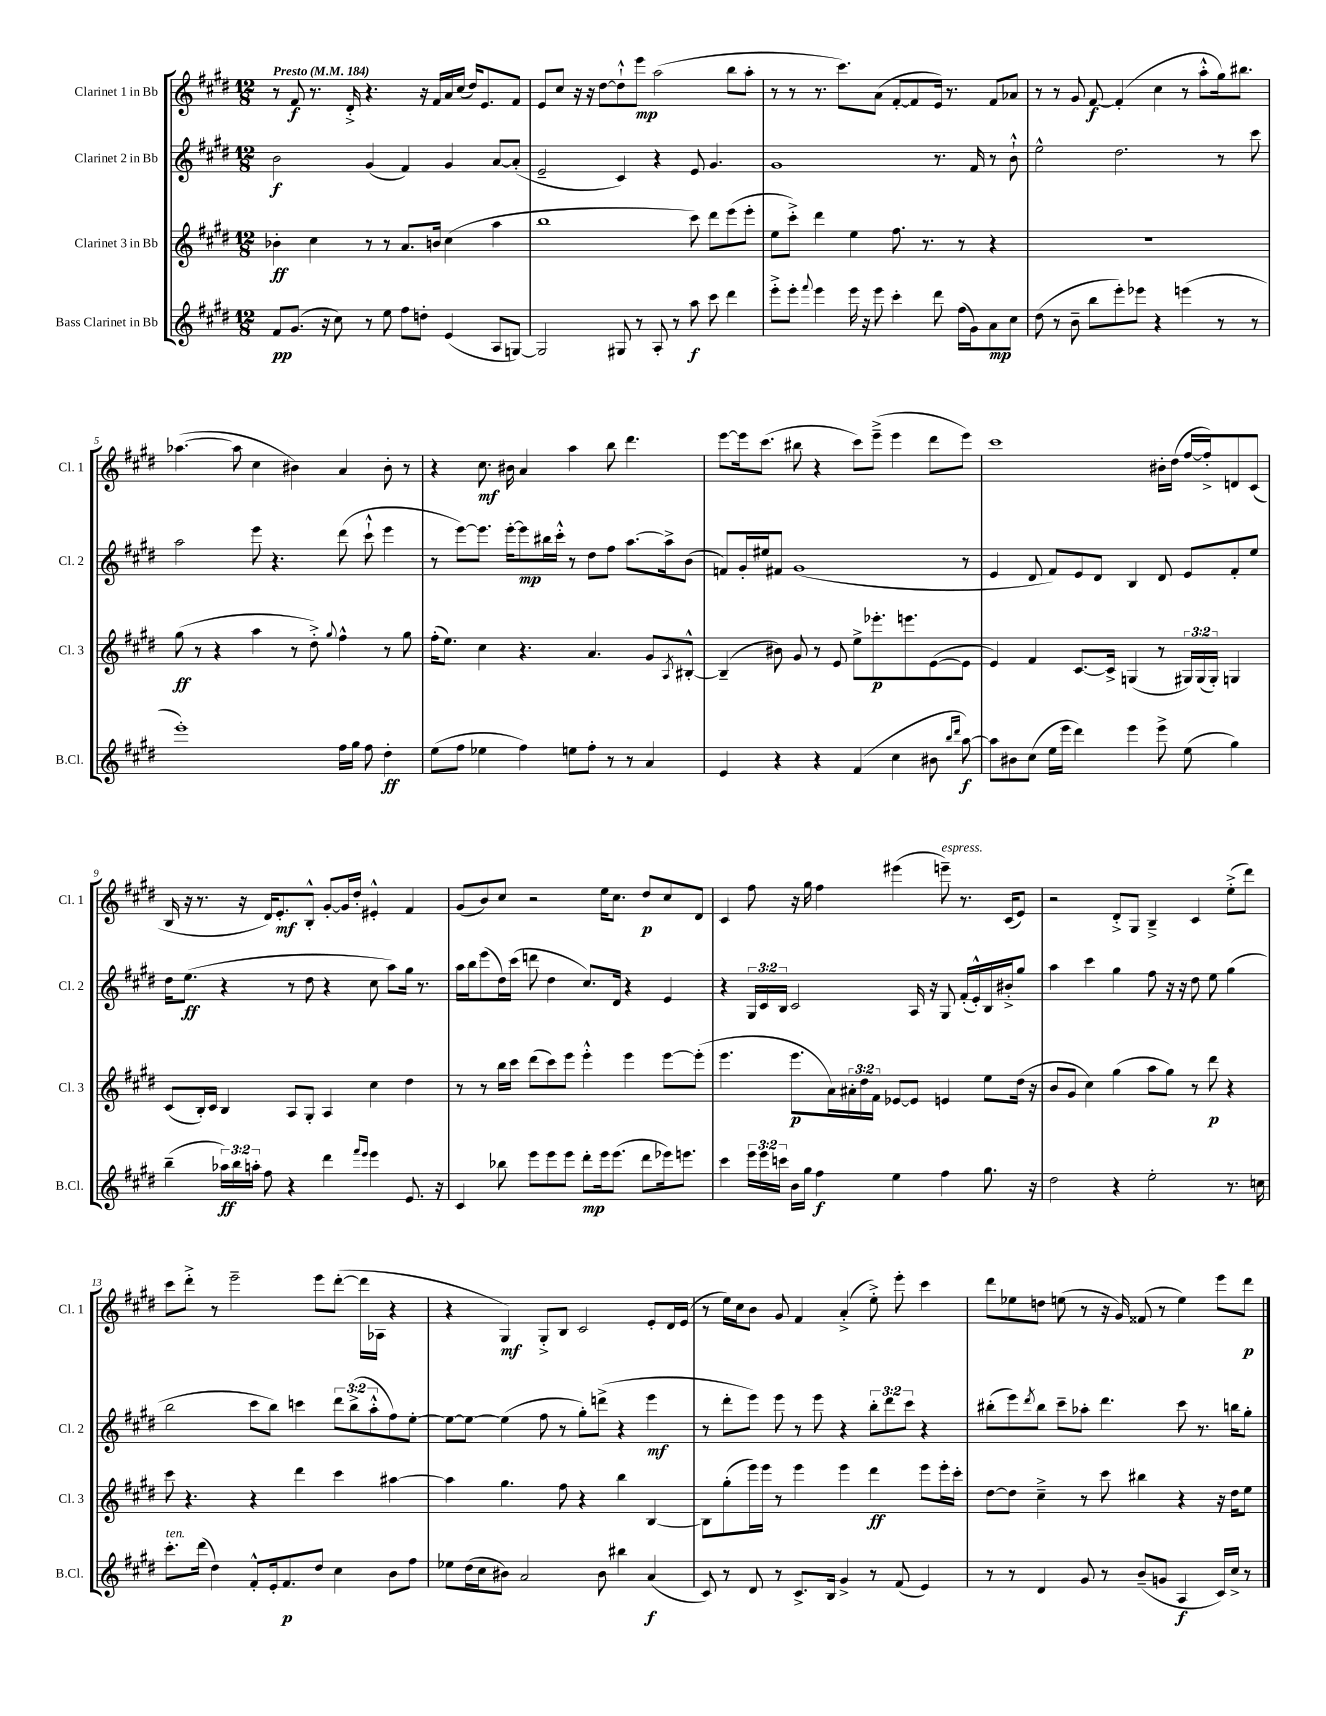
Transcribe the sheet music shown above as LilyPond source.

<<
\new StaffGroup <<
\new Staff = "s0" \with { instrumentName = "Clarinet 1 in Bb" shortInstrumentName = "Cl. 1" } {
    \clef treble \key e \major \numericTimeSignature \time 12/8 \tempo "Presto" 4 = 184
    r8 fis'8\f r8. dis'16-.-> r4. r16 fis'16 a'16 cis''16( dis''16) e'8. fis'8 |
    e'8 cis''8 r16 r16 dis''8~ dis''8-!-^ e'''8\mp a''2( b''8 a''8-. |
    r8 r8 r8. cis'''8.) a'8( fis'8~-. fis'8 e'16) r8. fis'8 aes'8 |
    r8 r8 gis'8 fis'8~\f fis'4-.( cis''4 r8 a''8-.-^ gis''16) bis''8. |
    aes''4.~( aes''8 cis''4 bis'4) a'4 bis'8-. r8 |
    r4 cis''8.\mf bis'16 a'4 a''4 b''8 dis'''4. |
    e'''8~ e'''16 cis'''8.( bis''8 r4 cis'''8) e'''8--->( e'''4 dis'''8 e'''8) |
    cis'''1 bis'16-. dis''16( fis''16~ fis''16-.->) d'8 cis'8( |
    b16 r16 r8. r16 dis'16) e'8.-.\mf b8-.-^ gis'8~-. gis'16 dis''16-. eis'4-.-^ fis'4 |
    gis'8( b'8) cis''8 r2 e''16 cis''8. dis''8\p cis''8 dis'8 |
    cis'4 fis''8 r16 gis''16 fis''4 eis'''4( e'''8--^\markup { \italic "espress." }) r8. cis'16( e'8) |
    r2 dis'8-.-> gis8 b4---> cis'4 e''8-.->( dis'''8) |
    cis'''8 dis'''8-.-> r8 e'''2-- e'''8 dis'''8~-.( dis'''16 aes16 r4 |
    r4 gis4\mf) gis8-.-> b8 cis'2 e'8-. dis'16 e'16( |
    r8 e''16) cis''16 b'8 gis'8 fis'4 a'4-.->( e''8-.->) e'''8-. cis'''4 |
    dis'''8 ees''8 d''8 e''8( r8 r16 gis'16) fisis'8( r8 e''4) e'''8 dis'''8\p \bar "|." |
}
\new Staff = "s1" \with { instrumentName = "Clarinet 2 in Bb" shortInstrumentName = "Cl. 2" } {
    \clef treble \key e \major \numericTimeSignature \time 12/8 \override Staff.TupletNumber.text = #tuplet-number::calc-fraction-text
    b'2\f gis'4( fis'4) gis'4 a'8~ a'8-.( |
    e'2-- cis'4) r4 e'8 gis'4. |
    gis'1 r8. fis'16 r8 b'8-!-^ |
    e''2-^ dis''2. r8 cis'''8 |
    a''2 e'''8 r4. dis'''8( cis'''8-!-^ e'''4 |
    r8 e'''8~) e'''8. e'''16~-. e'''8\mp bis''16 cis'''16-.-^ r8 dis''8 fis''8 a''8.~ a''16-> b'8( |
    f'8) gis'16-. eis''16 fis'8 gis'1( r8 |
    e'4 dis'8 fis'8) e'8 dis'8 b4 dis'8 e'8 fis'8-. e''8 |
    dis''16 e''8.\ff( r4 r8 dis''8 r4 cis''8 a''8) gis''16 r8. |
    a''16 b''16 e'''8( dis''16) cis'''16( d'''8 dis''4 cis''8.) dis'16 r4 e'4 |
    r4 \tuplet 3/2 { gis16 cis'16 b16 } cis'2 a16 r16 gis8 fis'16-.( e'16-.-^) b16 bis'16-.-> gis''8 |
    a''4 cis'''4 gis''4 fis''8 r16 r16 dis''8 e''8 gis''4( |
    b''2 cis'''8 b''8) c'''4 \tuplet 3/2 { dis'''8 b''8->( a''8-.-^ } fis''8) e''8~-. |
    e''8~ e''8~ e''4( fis''8 r8 gis''8-.) d'''8->( r4 e'''4\mf |
    r8 dis'''8-. e'''8) e'''8 r8 e'''8 r4 \tuplet 3/2 { b''8-. dis'''8 cis'''8 } r4 |
    bis''8-.( e'''8) \acciaccatura { dis'''8 } bis''8 cis'''8-- aes''8-. dis'''4. cis'''8 r8. b''16 gis''8-. \bar "|." |
}
\new Staff = "s2" \with { instrumentName = "Clarinet 3 in Bb" shortInstrumentName = "Cl. 3" } {
    \clef treble \key e \major \numericTimeSignature \time 12/8 \override Staff.TupletNumber.text = #tuplet-number::calc-fraction-text
    bes'4-.\ff cis''4 r8 r8 a'8. b'16 cis''4( a''4 |
    b''1 cis'''8) dis'''8 e'''8( e'''8-. |
    e''8 cis'''8-.->) dis'''4 e''4 fis''8. r8. r8 r4 |
    R1. |
    gis''8\ff( r8 r4 a''4 r8 dis''8-.->) \appoggiatura { gis''8 } fis''4-^ r8 gis''8 |
    fis''16-.( e''8.) cis''4 r4. a'4. gis'8 \acciaccatura { a8 } bis8~-.-^ |
    bis4--( bis'8) gis'8 r8 e'8 e''8-> ees'''8.-.\p e'''8. e'8~( e'8 |
    e'4) fis'4 cis'8.~ cis'16-> g4( r8 \tuplet 3/2 { gis16) gis16( gis16-.) } g4 |
    cis'8( b16-.) cis'16 b4 a8 gis8-. a4 cis''4 dis''4 |
    r8 r8 b''16 cis'''16 dis'''8( cis'''8) e'''8 e'''4-.-^ e'''4 e'''8~ e'''8-.( |
    e'''4. e'''8.\p a'16) \tuplet 3/2 { ais'16-. dis''16 fis'16 } ees'8~ ees'8 e'4 e''8 dis''16( r16 |
    b'8 gis'8 cis''4) gis''4( a''8 gis''8) r8 dis'''8\p r4 |
    cis'''8 r4. r4 dis'''4 cis'''4 ais''4~ |
    ais''4 gis''4. fis''8 r4 b''4 b4~ |
    b8 gis''8-.( e'''16) e'''16 r8 e'''4 e'''4 dis'''4\ff e'''8 e'''16-. cis'''16-. |
    dis''8~ dis''8 cis''4---> r8 cis'''8 bis''4 r4 r16 dis''16 e''8 \bar "|." |
}
\new Staff = "s3" \with { instrumentName = "Bass Clarinet in Bb" shortInstrumentName = "B.Cl." } {
    \clef treble \key e \major \numericTimeSignature \time 12/8 \override Staff.TupletNumber.text = #tuplet-number::calc-fraction-text
    fis'8\pp gis'8.( r16 cis''8) r8 e''8 fis''8 d''8-. e'4( a8 g8~) |
    g2 gis8 r8 a8-. r8 a''8\f cis'''8 dis'''4 |
    e'''8-.-> e'''8-. \appoggiatura { fis'''8 } e'''4 e'''16 r16 e'''8 cis'''4-. dis'''8 fis''16( gis'16) a'8\mp cis''8 |
    dis''8( r8 b'8-- b''8 e'''8-.) ees'''8 r4 e'''4( r8 r8 |
    e'''1-.) fis''16 gis''16 fis''8 dis''4-.\ff |
    e''8( fis''8 ees''4 fis''4) e''8 fis''8-. r8 r8 a'4 |
    e'4 r4 r4 fis'4( cis''4 bis'8 \grace { b''16 dis'''16 } a''8~\f) |
    a''8 bis'8 cis''8( e''16 e'''16 dis'''4) e'''4 e'''8-> e''8( gis''4) |
    b''4--( \tuplet 3/2 { aes''16\ff) b''16 a''16-. } fis''8 r4 dis'''4 \grace { fis'''16 e'''16 } e'''4 e'8. r16 |
    cis'4 bes''8 e'''8 e'''8 e'''8 dis'''8-.\mp e'''16 e'''8.( dis'''8 ees'''16) e'''8. |
    cis'''4 \tuplet 3/2 { e'''16 e'''16 c'''16 } b'16 gis''16 fis''4\f e''4 fis''4 gis''8. r16 |
    dis''2 r4 e''2-. r8. c''16 |
    cis'''8.-.^\markup { \italic "ten." } dis'''16( dis''4) fis'8-.-^ e'16-. fis'8.\p dis''8 cis''4 b'8 fis''8 |
    ees''8 dis''16( cis''16 bis'8) a'2 bis'8 bis''4 a'4\f( |
    cis'8) r8 dis'8 r8 cis'8.-> b16 gis'4-> r8 fis'8( e'4) |
    r8 r8 dis'4 gis'8 r8 b'8--( g'8 a4\f cis'16) cis''16-> r8 \bar "|." |
}
>>
>>
